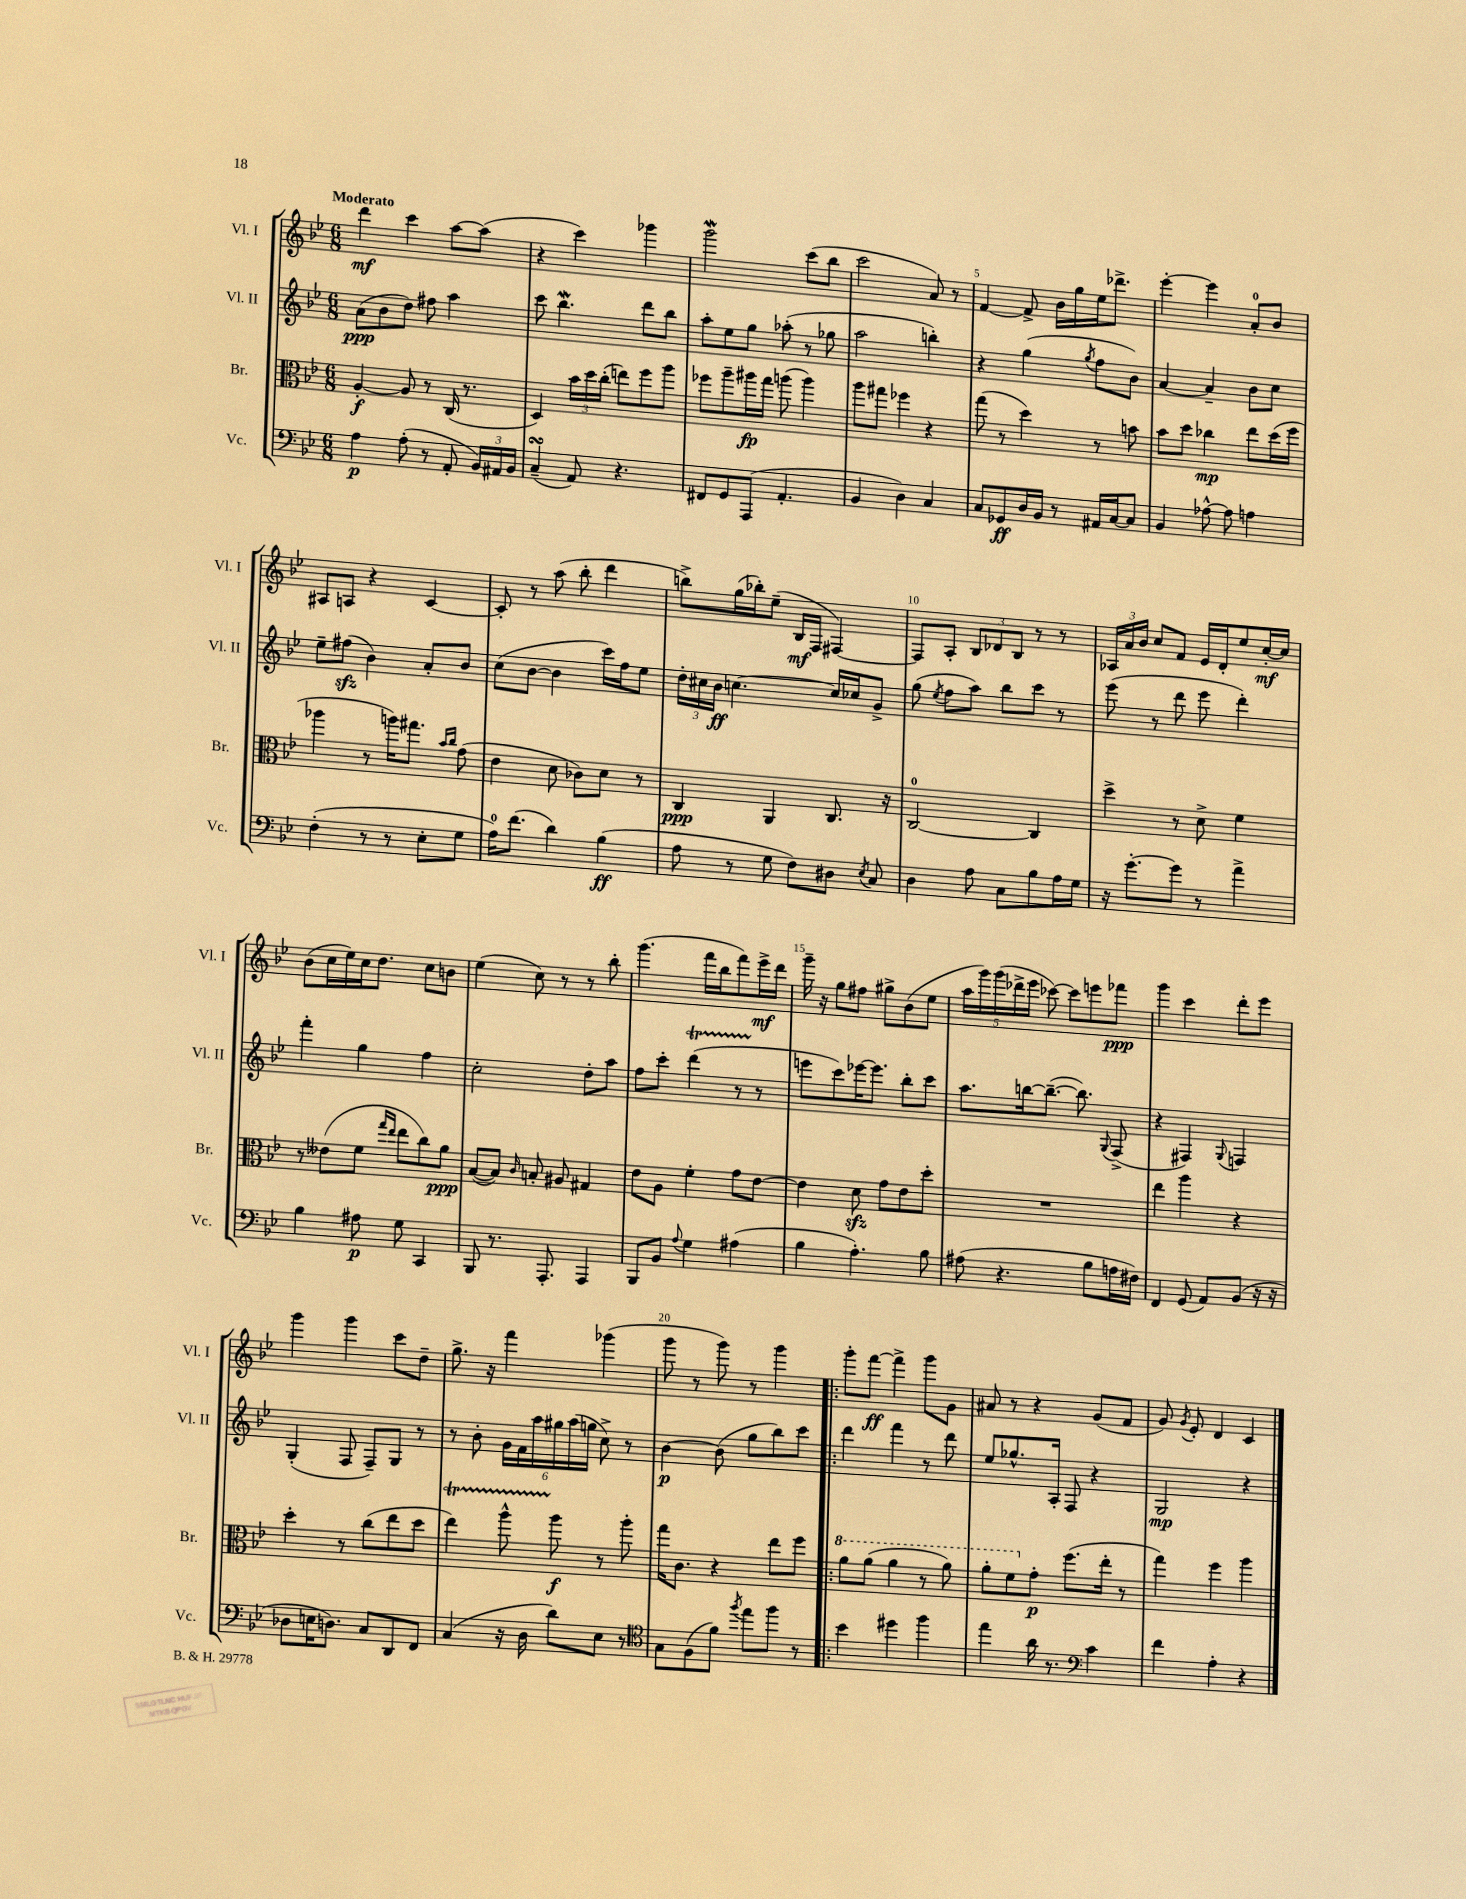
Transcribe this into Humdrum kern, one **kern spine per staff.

**kern	**kern	**kern	**kern
*staff4	*staff3	*staff2	*staff1
*clefF4	*clefC3	*clefG2	*clefG2
*k[b-e-]	*k[b-e-]	*k[b-e-]	*k[b-e-]
*M6/8	*M6/8	*M6/8	*M6/8
4A\	[4A'/	(8a\L	4ddd\
.	.	8b-\	.
(8A'\	8A/]	8dd\J)	4ccc\
8r	8r	8ff#\	.
8AA'/	(16C/	4aa\	[8aa\L
.	8.r	.	.
24BB-/LL)	.	.	(8aa\]J
24AA#/	.	.	.
24BB-/JJ	.	.	.
=	=	=	=
(4C~/	4D/)	8ccc\	4r
.	.	4.bb-\	.
8AA/)	24b-\LL	.	4ccc\)
.	24dd\	.	.
.	(24cc'\JJ	.	.
4.r	8ee\L)	.	.
.	8ff\	8ddd\L	4ggg-\
.	8aa\J	8bb-\J	.
=	=	=	=
8FF#/L	8ff-\L	8aa'\L	2ggg\
8GG/	8aa~\	8ee-\	.
(8AAA/J	16aa#\L	8gg\J	.
.	16gg\JJ	.	.
4.AA'/	(8aa\	(8aa-'\	.
.	4aa\)	8r	(8ccc\L
.	.	8gg-\	8bb-\J
=	=	=	=
4BB-/	8aa\L	2aa\	2ccc\
.	8gg#\J	.	.
4D\)	4ff-\	.	.
4C/	4r	4bb'\)	8a/)
.	.	.	8r
=	=	=	=
8C/L	(8gg\	4r	[4f/
8GG-/	8r	.	.
16D/L	4dd\)	(4gg\	8f^/]
16BB-/JJ	.	.	.
8r	.	.	16b-\LL
.	.	.	16gg\
.	.	8qgg/	.
16AA#/LL	8r	8ff\L	16ee-\J
[16C/J	.	.	8.ddd-^\J
8C/]J	8b\	8b-\J)	.
=	=	=	=
4BB-/	8b-\L	[4a/	[4eee-'\
.	8dd\J	.	.
[8A-^^\	4cc-\	4a~/]	4eee-\]
8A-\]	.	.	.
4A\	8ee-\L	8b-\L	8a'/L
.	(16dd\L	8cc\J	8b-/J
.	16ff\JJ	.	.
=	=	=	=
(4F'\	4aa-\	8ee-~\L	8A#/L
.	.	(8ff#\J	8A/J
8r	8r	4b-\)	4r
8r	16aa\LK)	.	.
.	8.gg#\J	.	.
8E-'\L	.	8a'/L	[4c/
.	16qqb-/LL	.	.
.	16qqcc/JJ	.	.
8G\J	(8g\	8b-/J	.
=	=	=	=
16A\LK)	4e-\	(8cc\L	8c'/]
(8.f\J	.	.	.
.	.	[8b-\J	8r
4d\)	8d\	4b-\]	(8aa\
.	8c-\L)	.	8bb-'\
(4B-\	8d\J	16ccc\LL)	4ddd\
.	.	16ff\J	.
.	8r	8ee-\J	.
=	=	=	=
8A\	4C/	24dd'\LL	8bb^\L)
.	.	24cc#\	.
.	.	24b-\JJ	.
8r	.	[4.cc\	(16gg\L
.	.	.	16bb-'\J)
8G\	4AA/	.	(8ee-~\J
8F\L)	.	.	16B-/LL
.	.	.	16F/JJ
8D#\J	8.C/	16cc/]LL	[4F#/)
.	.	16cc-/J	.
8qE-/	.	.	.
8C/	.	8g^/J	.
.	16r	.	.
=	=	=	=
4D\	[2C/	(8gg\	8F#/]L
.	.	8qee-/	.
.	.	8ff\L	8A'/J
8A\	.	8aa\J)	12B-/L
.	.	.	12d-/
8C\L	.	8bb-\L	.
.	.	.	12B-/J
8B-\	4C/]	8ccc\J	8r
16A\L	.	8r	8r
16G\JJ	.	.	.
=	=	=	=
16r	4dd^\	(8eee-\	24A-/LL
.	.	.	24a/
[8.g'\L	.	.	.
.	.	.	24b-/JJ
.	.	8r	8cc/L
8g\]J	8r	8ddd\	8f/J
8r	8d^\	8eee-\	16e-/LL
.	.	.	16d'/J
4a^\	4f\	4ddd'\)	8ee-/
.	.	.	[16cc'/L
.	.	.	16cc/]JJ
=	=	=	=
4B-\	8r	4fff'\	(8b-\L
.	(8e--\L	.	16cc\L
.	.	.	16ee-\)
8A#\	8f\J	4gg\	16cc\J
.	.	.	8.dd\J
.	16qqgg/LL	.	.
.	16qqee-/JJ	.	.
8G\	8ee-\L	.	.
4CC/	8cc\)	4ff\	8cc\L
.	8a\J	.	8b\J
=	=	=	=
8BBB-/	([8B-/L	2cc'\	(4ee-\
8.r	8B-/]J)	.	.
.	16qqc/	.	.
.	8B'/	.	8cc\)
8.AAA'/	.	.	.
.	8A#/	.	8r
4AAA/	4G#/	8dd'\L	8r
.	.	8aa\J	8bb-'\
=	=	=	=
8BBB-/L	8e-\L	8ff\L	(4.ggg\
8BB-/J	8A\J	8ccc'\J	.
8qqA/	.	.	.
4G\	4f'\	(4ddd\	.
.	.	.	16fff\LL
.	.	.	16bb-\J
(4A#\	8g\L	8r	8fff\)
.	[8e-\J	8r	16eee-^\L
.	.	.	16ddd\JJ
=	=	=	=
4B-\	4e-\]	8eee\L	16ggg~\
.	.	.	16r
.	.	8ccc\)	8gg\L
4.A'\)	8d\	[16eee-\K	8ff#\J
.	.	8.eee-\]J	.
.	8g\L	.	8gg#^\L
.	8e-\	8bb-'\L	(8b-\
8B-\	8dd'\J	8ccc\J	8ee-\J
=	=	=	=
(8A#\	2.r	8.aa\L	20aa\LL
.	.	.	20ggg\)
.	.	.	(20ggg\
4.r	.	.	.
.	.	.	20ddd-^\
.	.	[16bb\k	.
.	.	.	20eee-\JJ
.	.	(8.bb~\_J	[8ccc-\)
.	.	.	8ccc-\]L
.	.	8.bb\])	.
8B-\L	.	.	8eee\
.	.	8qqG/	.
16A\L	.	(8F^/	8fff-\J
16F#\JJ)	.	.	.
=	=	=	=
4FF/	4ee-\	4r	4ggg\
(8GG/	4aa\	4F#/)	4ccc\
8AA/L)	.	.	.
.	.	8qqG/	.
(8BB-/J	4r	4F/	8ddd'\L
16r	.	.	8eee-\J
16r	.	.	.
=	=	=	=
8D-\L	4dd'\	(4G'/	4ggg\
16E\K	.	.	.
8.D\J)	.	.	.
.	8r	8F/	4ggg\
8C/L	(8cc\L	8F~/L)	.
8DD/	8ee-\	8G/J	8ccc\L
8FF/J	8dd\J	8r	8dd~\J
=	=	=	=
(4C/	4ee-\)	8r	8.gg^\
.	.	8b-'\	.
.	.	.	16r
16r	8aa^^\	24g\LL	4fff\
.	.	24f\	.
16D\	.	.	.
.	.	24aa\	.
8d\L)	8aa\	24gg#\	.
.	.	(24aa\	.
.	.	24gg\JJ	.
8E-\J	8r	8cc^\)	(4ggg-\
8r	8aa'\	8r	.
=	=	=	=
*clefC4	*	*	*
8G\L	16gg\LK	[4b-\	8ggg\
.	8.c\J	.	.
(8F\	.	.	8r
8f\J)	4r	(8b-\]	8ggg\)
8qff/	.	.	.
8ee-\L	.	8gg\L	8r
8ff\J	8ee-\L	8bb-\)	4ggg\
8r	8ff\J	8ccc\J	.
=!|:	=!|:	=!|:	=!|:
4b-\	8aa\L	4ddd\	8ggg'\L
.	(8aa\J	.	[8fff\J
4dd#\	4aa\	4fff\	4fff^\]
4ff\	8r	8r	8ggg\L
.	8aa\)	8ddd\	8g\J
=	=	=	=
4ee-\	8aa'\L	8ee-/L	8a#/
.	8ff\	8.gg-^^/	8r
16a\	8g'\J	.	4r
8.r	.	16A'/Jk	.
.	(8.ff\L	8F/	.
*clefF4	*	*	*
4c\	.	4r	(8g/L
.	16ee-'\Jk	.	.
.	8r	.	8f/J
=	=	=	=
4f\	4gg\)	2G/	8g/)
.	.	.	8qg/
.	.	.	8e-'/
4A'\	4ff\	.	4d/
4r	4aa\	4r	4c/
==	==	==	==
*-	*-	*-	*-
